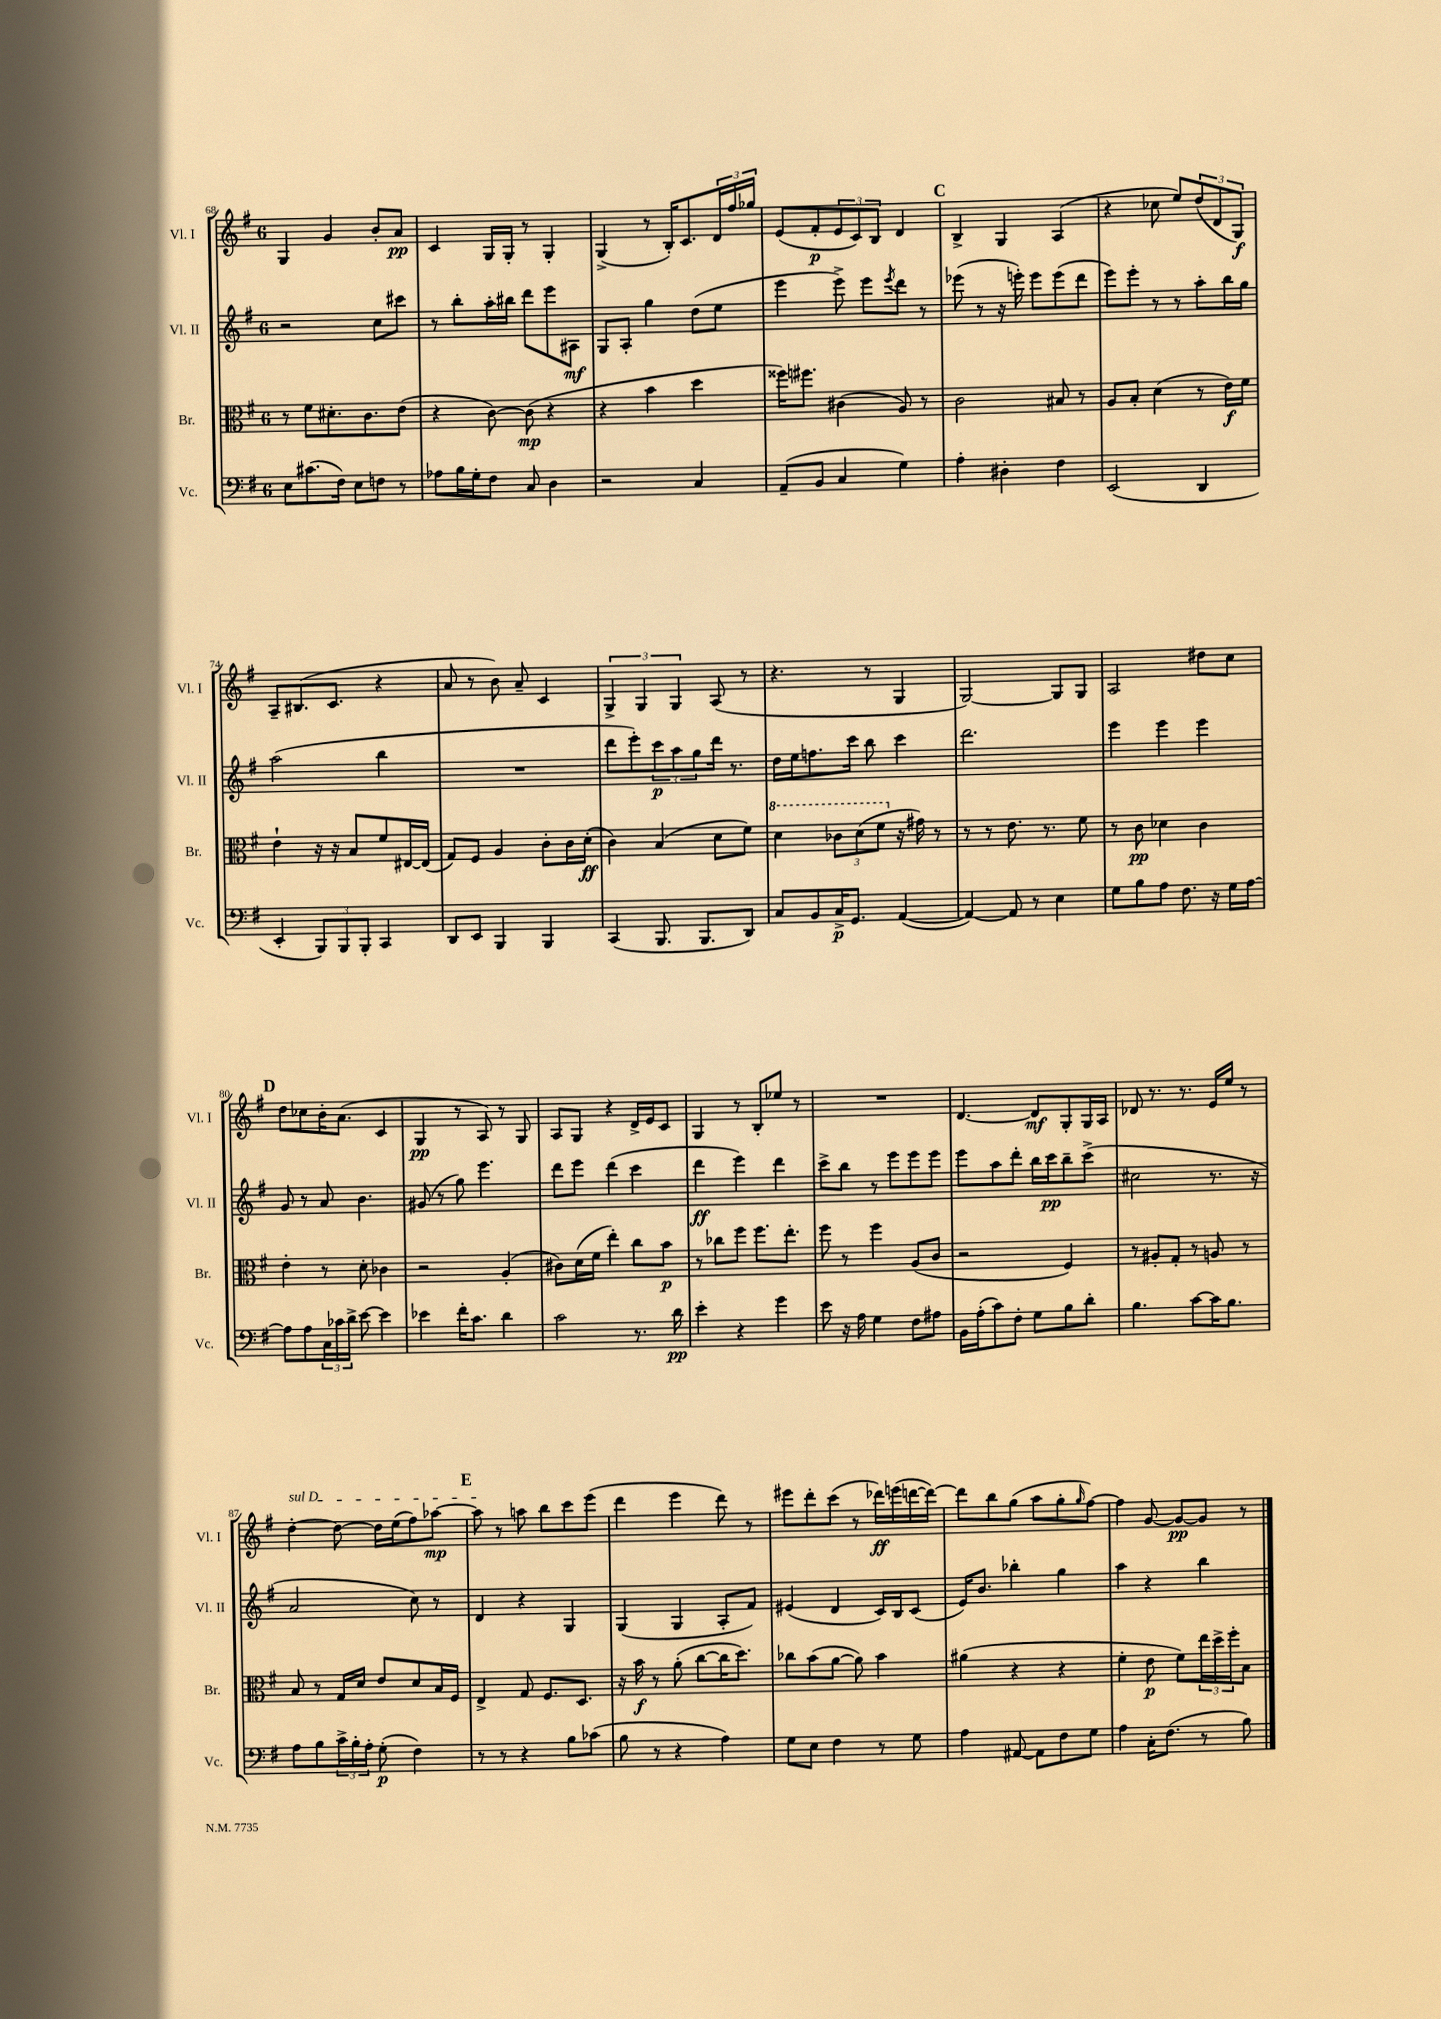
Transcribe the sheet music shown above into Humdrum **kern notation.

**kern	**kern	**kern	**kern
*staff4	*staff3	*staff2	*staff1
*clefF4	*clefC3	*clefG2	*clefG2
*k[f#]	*k[f#]	*k[f#]	*k[f#]
*M6/8	*M6/8	*M6/8	*M6/8
8E\L	8r	2r	4G/
(8.c#\	8f#\L	.	.
.	8.d#'\	.	4g/
16F#\Jk)	.	.	.
8E\L	.	.	.
.	8.c\	.	.
8F\J	.	8cc\L	8b'/L
8r	(8e\J	8ccc#\J	8a/J
=	=	=	=
8A-\L	4r	8r	4c/
16B\L	.	8bb'\L	.
16G'\J	.	.	.
8F#\J	[8c\)	16aa'\L	16G/LL
.	.	16bb#\JJ	16G'/JJ
8C/	(8c\]	8ddd\L	8r
4D\	4r	8eee\	4G'/
.	.	8A#\J	.
=	=	=	=
2r	4r	8G/L	(4G^/
.	.	8A'/J	.
.	4b\	4gg\	8r
.	.	.	16B'/LK)
.	.	.	8.c/
4C/	4dd\	(8dd\L	.
.	.	8ee\J	24d/L
.	.	.	24ff#/
.	.	.	24gg-/JJ
=	=	=	=
(8AA~/L	16ff##\LK)	4eee\	(8e/L
.	8.ff#\J	.	.
8BB/J	.	.	8f#'/
4C/	(4c#\	8eee^\)	12e/
.	.	.	12c/)
.	.	8eee\L	.
.	.	.	12B/J
.	.	8qeee/	.
4G\)	8A/)	8ddd\J	4d/
.	8r	8r	.
=	=	=	=
4A'\	2c\	(8eee-\	4B^/
.	.	8r	.
4D#'\	.	16r	4G/
.	.	16eee'\)	.
.	.	8eee\L	.
4F#\	8B#/	(8eee\	(4A/
.	8r	8ddd\J	.
=	=	=	=
(2EE/	8A/L	8eee\L)	4r
.	8B'/J	8eee'\J	.
.	(4d\	8r	8cc-\
.	.	8r	8ee/L)
4DD/	8r	8aa'\L	(12dd/
.	.	.	12d/
.	16e\LL)	16bb\L	.
.	.	.	12G/J)
.	16f#\JJ	16gg\JJ	.
=	=	=	=
4EE'/	4e`\	(2aa\	8A~/L
.	.	.	(8.B#/
12BBB/L)	16r	.	.
.	16r	.	8.c/J
12BBB/	.	.	.
.	8B/L	.	.
12BBB'/J	.	.	.
4CC/	8f#/	4bb\	4r
.	[16E#/L	.	.
.	(16E#/]JJ	.	.
=	=	=	=
8DD/L	8G/L)	2.r	8a/
8EE/J	8F#/J	.	8r
4BBB/	4A/	.	8b\)
.	.	.	8a~/
4BBB/	8c'\L	.	4c/
.	16c\L	.	.
.	(16d'\JJ	.	.
=	=	=	=
(4CC/	4c\)	8ddd\L	6G^/
.	.	8eee'\)	.
.	.	.	6G/
8.BBB/	(4B/	12ccc\	.
.	.	12aa\	6G/
.	.	12gg\	.
8.BBB/L	.	.	.
.	8d\L	16ddd\Jk	(8A/
.	.	8.r	.
8DD/J)	8f#\J)	.	8r
=	=	=	=
8C/L	4dd\	16dd\LL	4.r
.	.	16ee\J	.
8BB/	.	8.ff\	.
16C^/K	12cc-\L	.	.
8.GG/J	.	16ccc\Jk	.
.	(12dd\	.	.
.	.	8bb\	8r
.	12ff#\J	.	.
([4AA/	16r	4ccc\	4G/
.	16g#\)	.	.
.	8r	.	.
=	=	=	=
4AA/_)	8r	2.ddd\	[2G/)
.	8r	.	.
8AA/]	8.e\	.	.
8r	.	.	.
.	8.r	.	.
4E\	.	.	8G/]L
.	8f#\	.	8G/J
=	=	=	=
8G\L	8r	4eee\	2A/
8B\	8c\	.	.
8A\J	4d-\	4eee\	.
8.F#\	.	.	.
.	4c\	4eee\	8dd#\L
16r	.	.	.
16G\LL	.	.	8cc\J
[16A\JJ	.	.	.
=	=	=	=
8A\]L	4e'\	8g/	8dd\L
8A\	.	8r	8cc-\
24C\L	8r	8a/	16b'\K
24c-\	.	.	.
.	.	.	(8.a\J
24d^\JJ	.	.	.
[8e\	8d'\	4.b\	.
4e\]	4c-\	.	4c/
=	=	=	=
4e-\	2r	(8g#/	4G/
.	.	8r	.
16f#'\LK	.	8gg\)	8r
8.c\J	.	.	.
.	.	4.eee\	8A/)
4d\	(4A'/	.	8r
.	.	.	8G/
=	=	=	=
2c\	8c#\L)	8ddd\L	8A/L
.	(16d\L	8eee\J	8G/J
.	16f#\JJ	.	.
.	4ee'\)	(4ddd\	4r
8.r	8cc\L	4ccc\	16d^/LL
.	.	.	16e/J
.	8b\J	.	8c/J
16d\	.	.	.
=	=	=	=
4e'\	8r	4ddd\	4G/
.	8cc-\L	.	.
4r	8ff#\J	4eee\)	8r
.	8.ff#\L	.	8B'/L
4g\	.	4ddd\	8ee-/J
.	8.ee'\J	.	.
.	.	.	8r
=	=	=	=
8e\	8ff#\	8ccc^\L	2.r
16r	8r	8bb\J	.
16A\	.	.	.
4G\	4ff#\	8r	.
.	.	8eee\L	.
8F#\L	(8A/L	8eee\	.
8A#\J	8c/J	8eee\J	.
=	=	=	=
16BB\LL	2r	8eee\L	[4.d/
(16A'\J	.	.	.
8c\)	.	8aa\	.
8F#'\J	.	8ddd'\J	.
8G\L	.	16bb\LL	8d/]L
.	.	16ccc\J	.
8B\	4F#/)	8bb~\	8G'/
8d'\J	.	(8ccc^\J	16G/L
.	.	.	16A/JJ
=	=	=	=
4.B\	8r	2cc#\	8d-/
.	8A#'/L	.	8.r
.	8G'/J	.	.
.	.	.	8.r
[8c\L	8r	.	.
16c\]K	8A/	8.r	16e/LL
8.B\J	.	.	16ee/JJ
.	8r	.	8r
.	.	16r	.
=	=	=	=
8A\L	8B/	2a/	[4dd'\
8B\	8r	.	.
24c^\L	16G/LL	.	8dd\_
24B'\	.	.	.
.	16d/JJ	.	.
24A'\JJ	.	.	.
(8G'\	8e/L	.	16dd\]LL
.	.	.	(16ee\J
4F#\)	8d/	8cc\)	8ff#\)
.	16B/L	8r	[8aa-\J
.	16F#/JJ	.	.
=	=	=	=
8r	4E^/	4d/	8aa-\]
8r	.	.	8r
4r	8G/	4r	8aa\
.	8.F#/L	.	8bb\L
8B\L	.	4G/	8ccc\
.	8.D/J	.	.
(8c-\J	.	.	(8eee\J
=	=	=	=
8B\	16r	(4G/	4ddd\
.	16b\	.	.
8r	8r	.	.
4r	(8a'\	4G/	4eee\
.	[8cc\L	.	.
4A\)	16cc\]K	8A'/L	8ddd\)
.	8.dd\J)	.	.
.	.	8f#/J)	8r
=	=	=	=
8G\L	8cc-\L	(4e#/	8eee#\L
8E\J	(8b\	.	8ddd'\
4F#\	[8a\J	4d/	(8ccc\J
.	8a\])	.	8r
8r	4b\	16c/LL)	16ddd-\LL)
.	.	16B/J	(16eee\
8G\	.	(8c/J	[16ddd\
.	.	.	16ddd\_JJ)
=	=	=	=
4A\	(4a#\	16e/LK)	8ddd\]L
.	.	8.b/J	.
.	.	.	8bb\
[8AA#/	4r	4bb-'\	(8gg\J
8AA#\]L	.	.	8aa\L
8F#\	4r	4gg\	8gg'\
.	.	.	16qqgg/
8G\J	.	.	[8ff#\J)
=	=	=	=
4A\	4f#'\	4aa\	4ff#\]
16C'\LK	8e\	4r	[8g/
(8.F#\J	.	.	.
.	8f#\L)	.	8g/_L
8r	24ee\L	4bb\	8g/]J
.	24dd^\	.	.
.	24ff#'\J	.	.
8B\)	8B\J	.	8r
==	==	==	==
*-	*-	*-	*-
